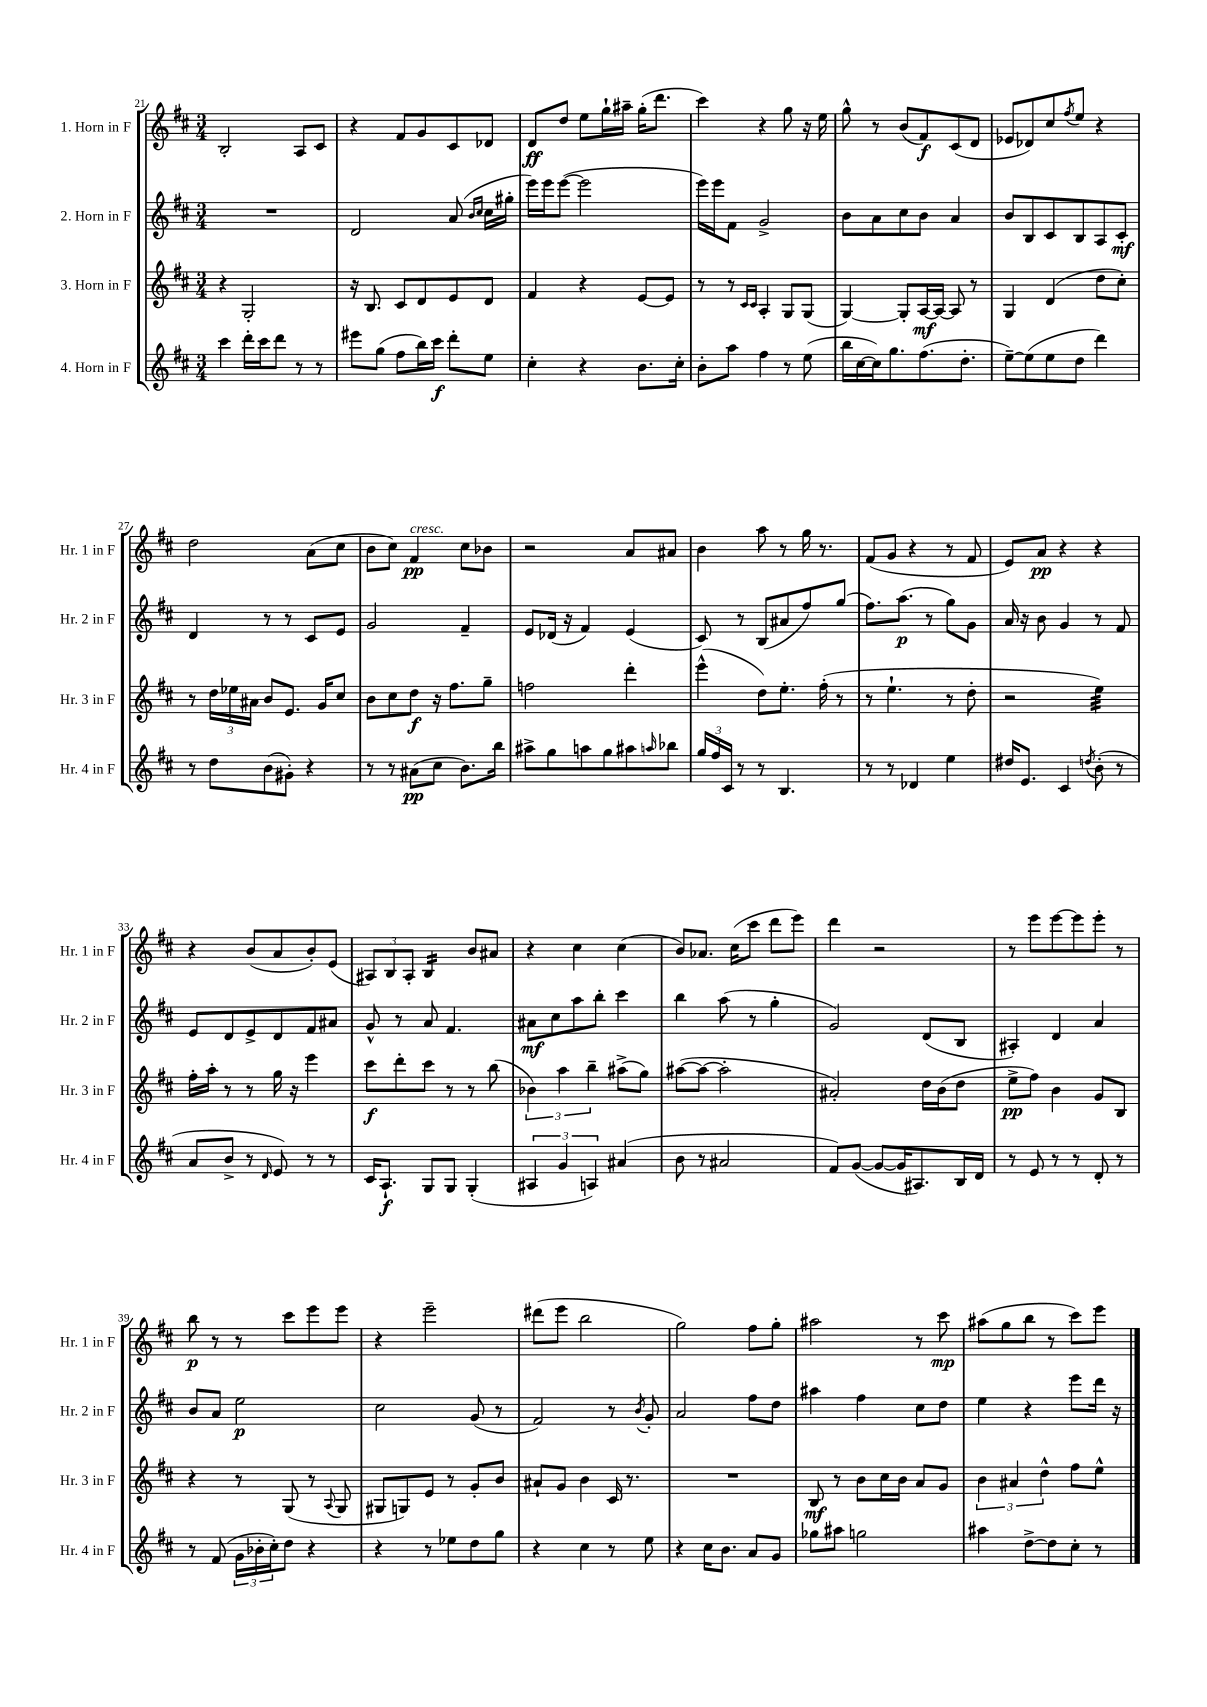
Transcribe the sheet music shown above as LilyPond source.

<<
\new StaffGroup <<
\new Staff = "s0" \with { instrumentName = "1. Horn in F" shortInstrumentName = "Hr. 1 in F" } {
    \clef treble \key d \major \numericTimeSignature \time 3/4
    b2-. a8 cis'8 |
    r4 fis'8 g'8 cis'8 des'8 |
    d'8\ff d''8 e''8 g''16-! ais''16-- g''16-.( d'''8. |
    cis'''4) r4 g''8 r16 e''16 |
    g''8-^ r8 b'8( fis'8\f) cis'8( d'8 |
    ees'8 des'8) cis''8 \acciaccatura { fis''8 } e''8 r4 |
    d''2 a'8( cis''8 |
    b'8 cis''8) fis'4\pp^\markup { \italic "cresc." } cis''8 bes'8 |
    r2 a'8 ais'8 |
    b'4 a''8 r8 g''16 r8. |
    fis'8( g'8 r4 r8 fis'8 |
    e'8) a'8\pp r4 r4 |
    r4 b'8( a'8 b'8-.) e'8( |
    \tuplet 3/2 { ais8) b8 ais8-. } b4:16 b'8 ais'8 |
    r4 cis''4 cis''4( |
    b'8) aes'8. cis''16( cis'''8 d'''8 e'''8) |
    d'''4 r2 |
    r8 e'''8 e'''8~ e'''8 e'''8-. r8 |
    b''8\p r8 r8 cis'''8 e'''8 e'''8 |
    r4 e'''2-- |
    dis'''8( e'''8 b''2 |
    g''2) fis''8 g''8-. |
    ais''2 r8 cis'''8\mp |
    ais''8( g''8 b''8 r8 cis'''8) e'''8 \bar "|." |
}
\new Staff = "s1" \with { instrumentName = "2. Horn in F" shortInstrumentName = "Hr. 2 in F" } {
    \clef treble \key d \major \numericTimeSignature \time 3/4
    R2. |
    d'2 a'8( \grace { b'16 cis''16 } cis''16 gis''16-. |
    e'''16) e'''16 e'''8~( e'''2 |
    e'''16) e'''16 fis'8 g'2-> |
    b'8 a'8 cis''8 b'8 a'4 |
    b'8 b8 cis'8 b8 a8 cis'8-.\mf |
    d'4 r8 r8 cis'8 e'8 |
    g'2 fis'4-- |
    e'8 des'16( r16 fis'4) e'4( |
    cis'8) r8 b8( ais'8 fis''8) g''8( |
    fis''8.) a''8.\p( r8 g''8) g'8 |
    a'16 r16 b'8 g'4 r8 fis'8 |
    e'8 d'8 e'8-> d'8 fis'8 ais'8 |
    g'8-^ r8 a'8 fis'4. |
    ais'8\mf cis''8 a''8 b''8-. cis'''4 |
    b''4 a''8( r8 g''4-. |
    g'2) d'8( b8 |
    ais4-.) d'4 a'4 |
    b'8 a'8 e''2\p |
    cis''2 g'8( r8 |
    fis'2) r8 \acciaccatura { b'8 } g'8-. |
    a'2 fis''8 d''8 |
    ais''4 fis''4 cis''8 d''8 |
    e''4 r4 e'''8 d'''16 r16 \bar "|." |
}
\new Staff = "s2" \with { instrumentName = "3. Horn in F" shortInstrumentName = "Hr. 3 in F" } {
    \clef treble \key d \major \numericTimeSignature \time 3/4
    r4 g2-. |
    r16 b8. cis'8 d'8 e'8 d'8 |
    fis'4 r4 e'8~ e'8 |
    r8 r8 \grace { cis'16 cis'16 } a4-. g8 g8( |
    g4~) g8-. a16~\mf a16~ a8 r8 |
    g4 d'4( d''8 cis''8-.) |
    r8 \tuplet 3/2 { d''16 ees''16 ais'16 } b'8 e'8. g'16 cis''8 |
    b'8 cis''8 d''8\f r16 fis''8. g''8-- |
    f''2 d'''4-. |
    e'''4-^( d''8) e''8.-. fis''16-.( r8 |
    r8 e''4.-! r8 d''8-. |
    r2 e''4:32) |
    fis''16-. a''16-. r8 r8 g''16 r16 e'''4 |
    cis'''8\f d'''8-. cis'''8 r8 r8 b''8( |
    \tuplet 3/2 { bes'4) a''4 b''4-- } ais''8->( g''8) |
    ais''8~( ais''8~ ais''2-. |
    ais'2-.) d''16 b'16( d''8 |
    e''8->\pp fis''8) b'4 g'8 b8 |
    r4 r8 g8( r8 \appoggiatura { a8 } g8 |
    gis8 g8) e'8 r8 g'8-. b'8 |
    ais'8-! g'8 b'4 cis'16 r8. |
    R2. |
    b8\mf r8 b'8 cis''16 b'16 a'8 g'8 |
    \tuplet 3/2 { b'4 ais'4 d''4-^ } fis''8 e''8-^ \bar "|." |
}
\new Staff = "s3" \with { instrumentName = "4. Horn in F" shortInstrumentName = "Hr. 4 in F" } {
    \clef treble \key d \major \numericTimeSignature \time 3/4
    cis'''4 d'''16-. cis'''16 d'''8 r8 r8 |
    eis'''8 g''8( fis''8 b''16) cis'''16\f d'''8-. e''8 |
    cis''4-. r4 b'8. cis''16-. |
    b'8-. a''8 fis''4 r8 e''8( |
    b''16 cis''16~ cis''16) g''8. fis''8.( d''8.-. |
    e''8~--) e''8( e''8 d''8 d'''4) |
    r8 d''8 b'8( gis'8-.) r4 |
    r8 r8 ais'8\pp( cis''8 b'8.) b''16 |
    ais''8-> g''8 a''8 g''8 ais''8 \grace { a''16 } bes''8 |
    \tuplet 3/2 { g''16 fis''16 cis'16 } r8 r8 b4. |
    r8 r8 des'4 e''4 |
    dis''16 e'8. cis'4 \acciaccatura { d''8 } b'8-.( r8 |
    a'8 b'8-> r8 \grace { d'16 } e'8) r8 r8 |
    cis'16 a8.-!\f g8 g8 g4-.( |
    \tuplet 3/2 { ais4 g'4 a4) } ais'4( |
    b'8 r8 ais'2 |
    fis'8) g'8~( g'8~ g'16 ais8.) b16 d'16 |
    r8 e'8 r8 r8 d'8-. r8 |
    r8 fis'8( \tuplet 3/2 { g'16 bes'16-. cis''16-.) } d''8 r4 |
    r4 r8 ees''8 d''8 g''8 |
    r4 cis''4 r8 e''8 |
    r4 cis''16 b'8. a'8 g'8 |
    ges''8 ais''8 g''2 |
    ais''4 d''8~-> d''8 cis''8-. r8 \bar "|." |
}
>>
>>
\layout { \context { \Score currentBarNumber = #21 } }
